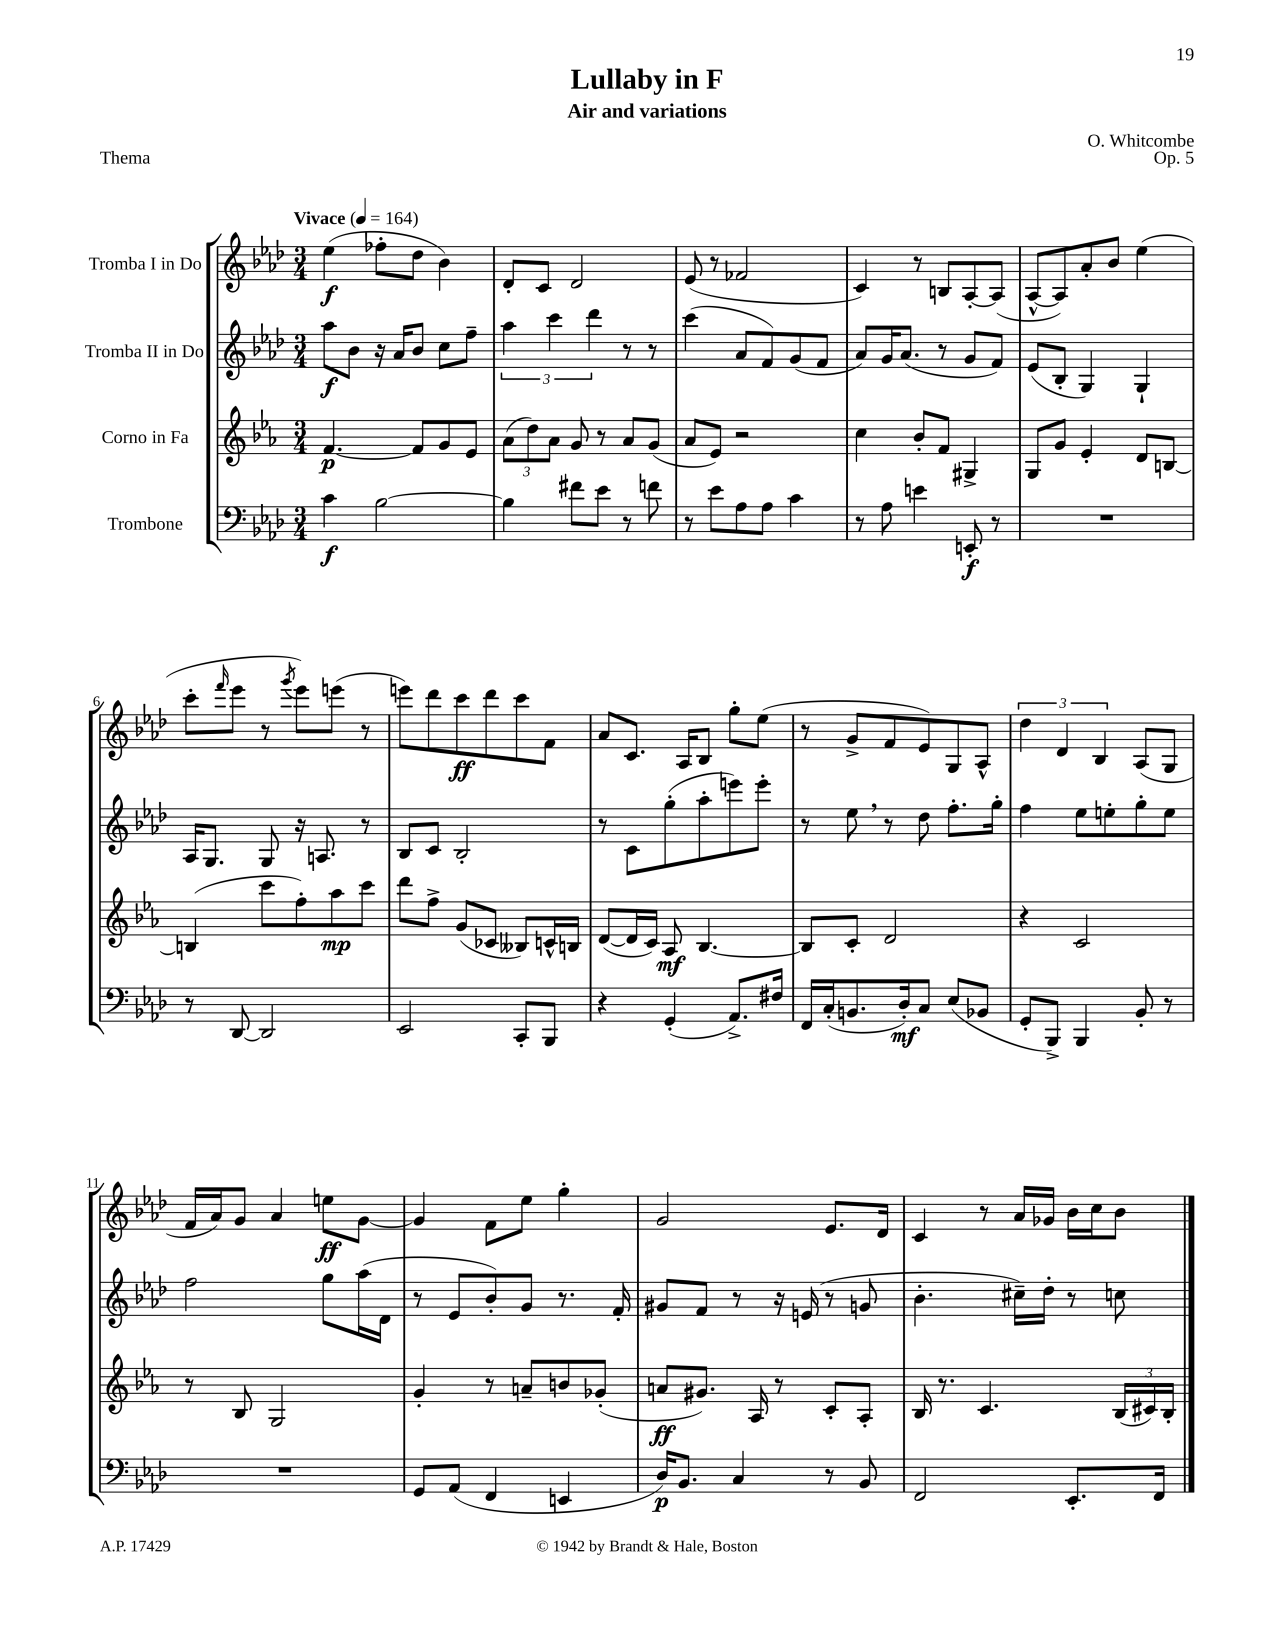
\header { title = "Lullaby in F" composer = "O. Whitcombe" subtitle = "Air and variations" opus = "Op. 5" piece = "Thema" }
<<
\new StaffGroup <<
\new Staff = "s0" \with { instrumentName = "Tromba I in Do" } {
    \clef treble \key aes \major \numericTimeSignature \time 3/4 \tempo "Vivace" 4 = 164
    ees''4\f( fes''8-. des''8 bes'4) |
    des'8-. c'8 des'2 |
    ees'8( r8 fes'2 |
    c'4) r8 b8 aes8~-. aes8( |
    aes8~-^ aes8) aes'8-. bes'8 ees''4( |
    c'''8-. \grace { f'''16 } ees'''8 r8 \acciaccatura { g'''8 } ees'''8) e'''8( r8 |
    e'''8) des'''8 c'''8\ff des'''8 c'''8 f'8 |
    aes'8 c'8. aes16 bes8 g''8-. ees''8( |
    r8 g'8-> f'8 ees'8) g8 aes8-^ |
    \tuplet 3/2 { des''4 des'4 bes4 } aes8( g8 |
    f'16 aes'16) g'8 aes'4 e''8\ff g'8~ |
    g'4 f'8 ees''8 g''4-. |
    g'2 ees'8. des'16 |
    c'4 r8 aes'16 ges'16 bes'16 c''16 bes'8 \bar "|." |
}
\new Staff = "s1" \with { instrumentName = "Tromba II in Do" } {
    \clef treble \key aes \major \numericTimeSignature \time 3/4
    aes''8\f bes'8 r16 aes'16 bes'8 c''8 f''8-- |
    \tuplet 3/2 { aes''4 c'''4 des'''4 } r8 r8 |
    c'''4( aes'8 f'8) g'8( f'8 |
    aes'8) g'16 aes'8.( r8 g'8 f'8) |
    ees'8( bes8-. g4) g4-! |
    aes16 g8. g8 r16 a8. r8 |
    bes8 c'8 bes2-. |
    r8 c'8 g''8-.( aes''8-. e'''8) e'''8-. |
    r8 ees''8 \breathe r8 des''8 f''8.-. g''16-. |
    f''4 ees''8 e''8-. g''8-. e''8 |
    f''2 g''8 aes''16( des'16 |
    r8 ees'8 bes'8-.) g'8 r8. f'16-. |
    gis'8 f'8 r8 r16 e'16( r8 g'8 |
    bes'4.-. cis''16--) des''16-. r8 c''8 \bar "|." |
}
\new Staff = "s2" \with { instrumentName = "Corno in Fa" } {
    \clef treble \key ees \major \numericTimeSignature \time 3/4
    f'4.~\p f'8 g'8 ees'8 |
    \tuplet 3/2 { aes'8( d''8) aes'8 } g'8 r8 aes'8 g'8( |
    aes'8 ees'8) r2 |
    c''4 bes'8-. f'8 gis4-> |
    g8 g'8 ees'4-. d'8 b8~ |
    b4( c'''8 f''8-.) aes''8\mp c'''8 |
    d'''8 f''8-> g'8( ces'8 beses8) c'16-^ b16 |
    d'8~( d'16 c'16) aes8\mf bes4.~ |
    bes8 c'8-. d'2 |
    r4 c'2 |
    r8 bes8 g2 |
    g'4-. r8 a'8-- b'8 ges'8-.( |
    a'8\ff gis'8.) aes16 r8 c'8-. aes8-. |
    bes16 r8. c'4. \tuplet 3/2 { bes16( cis'16) bes16-. } \bar "|." |
}
\new Staff = "s3" \with { instrumentName = "Trombone" } {
    \clef bass \key aes \major \numericTimeSignature \time 3/4
    c'4\f bes2~ |
    bes4 fis'8 ees'8 r8 f'8 |
    r8 ees'8 aes8 aes8 c'4 |
    r8 aes8 e'4 e,8-.\f r8 |
    R2. |
    r8 des,8~ des,2 |
    ees,2 c,8-. bes,,8 |
    r4 g,4-.( aes,8.->) fis16 |
    f,16 c16-.( b,8. des16-.\mf) c8 ees8( bes,8 |
    g,8-. bes,,8->) bes,,4 bes,8-. r8 |
    R2. |
    g,8 aes,8( f,4 e,4 |
    des16\p) bes,8. c4 r8 bes,8 |
    f,2 ees,8.-. f,16 \bar "|." |
}
>>
>>
